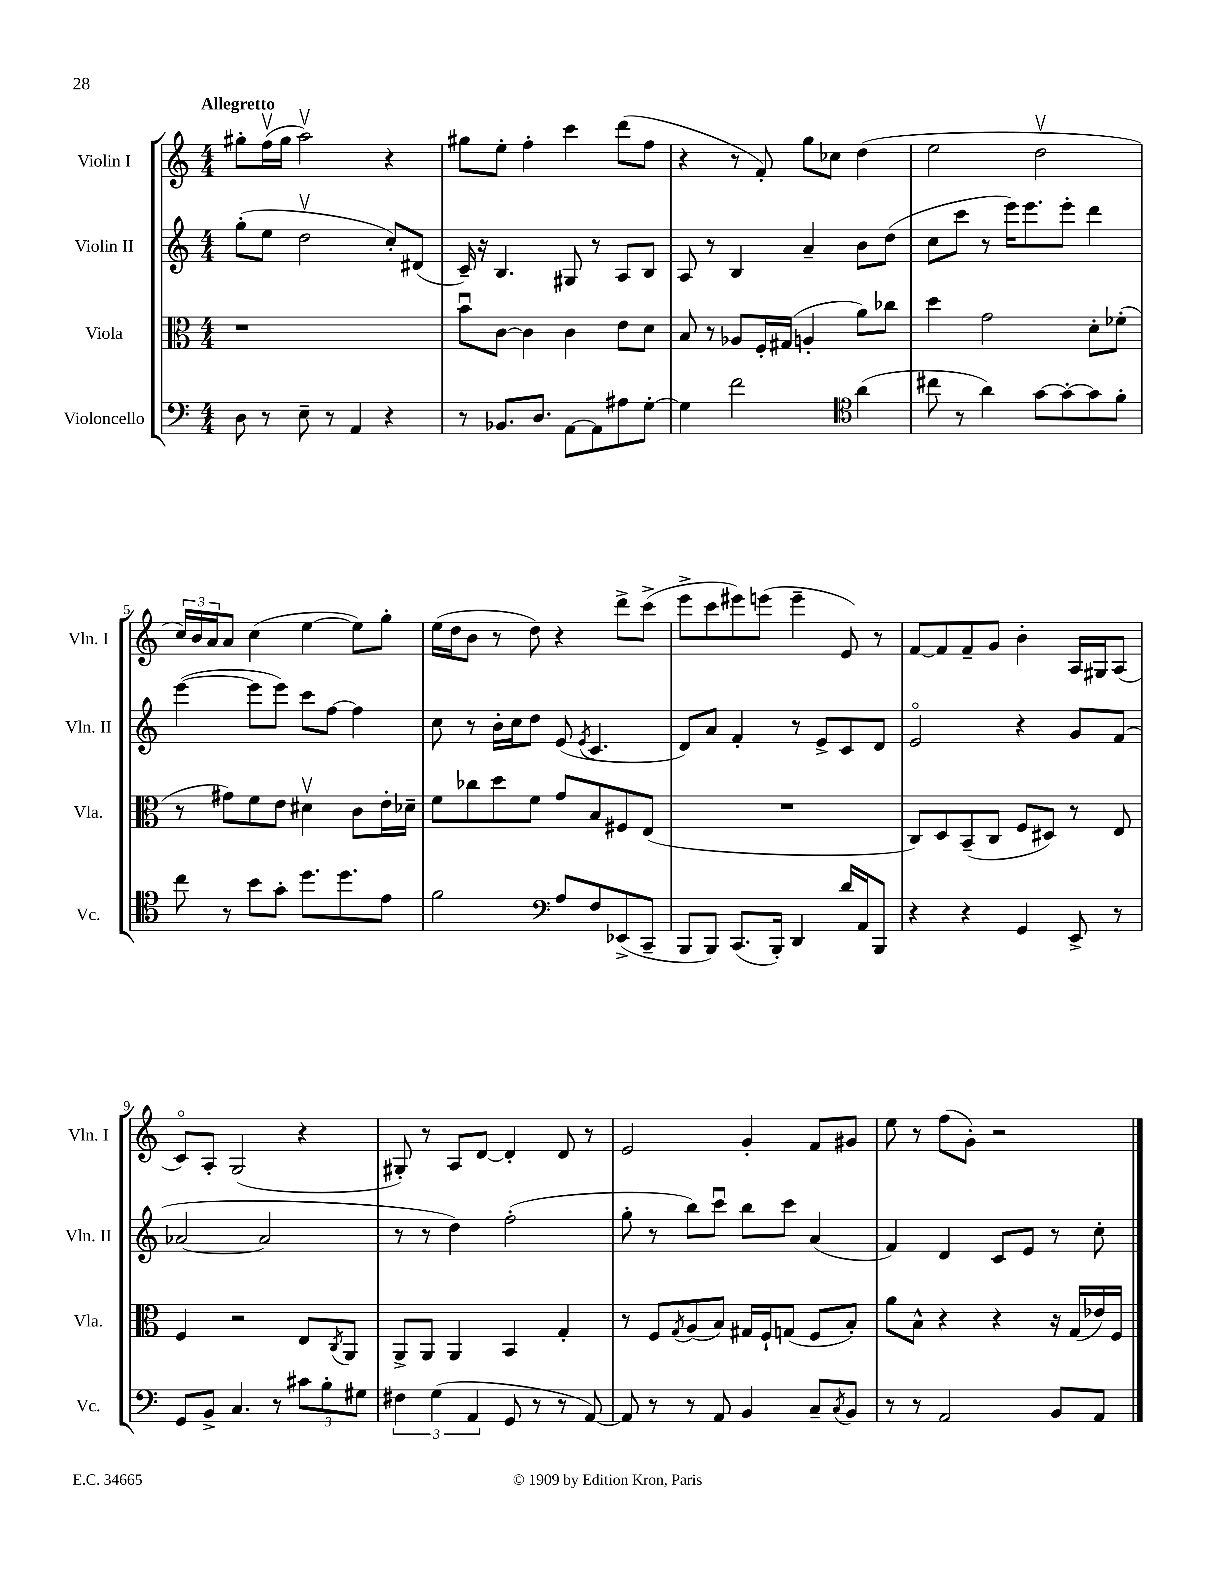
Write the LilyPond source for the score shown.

<<
\new StaffGroup <<
\new Staff = "s0" \with { instrumentName = "Violin I" shortInstrumentName = "Vln. I" } {
    \clef treble \key c \major \numericTimeSignature \time 4/4 \tempo "Allegretto"
    gis''8-. f''16\upbow( gis''16 a''2\upbow) r4 |
    gis''8 e''8-. f''4-. c'''4 d'''8( f''8 |
    r4 r8 f'8-.) g''8 ces''8 d''4( |
    e''2 d''2\upbow |
    \tuplet 3/2 { c''16) b'16 a'16 } a'8 c''4( e''4~ e''8) g''8-. |
    e''16( d''16 b'8 r8 d''8) r4 d'''8-> c'''8->( |
    e'''8-> c'''8 eis'''8) e'''8( e'''4-- e'8) r8 |
    f'8~ f'8 f'8-- g'8 b'4-. a16 gis16 a8( |
    c'8\flageolet) a8-. g2( r4 |
    gis8-.) r8 a8 d'8~ d'4-. d'8 r8 |
    e'2 g'4-. f'8 gis'8 |
    e''8 r8 f''8( g'8-.) r2 \bar "|." |
}
\new Staff = "s1" \with { instrumentName = "Violin II" shortInstrumentName = "Vln. II" } {
    \clef treble \key c \major \numericTimeSignature \time 4/4
    g''8-.( e''8 d''2\upbow c''8-.) dis'8( |
    c'16--) r16 b4. gis8 r8 a8 b8 |
    a8 r8 b4 a'4-- b'8 d''8( |
    c''8 c'''8 r8 e'''16) e'''8. e'''8-. d'''4 |
    e'''4~( e'''8 e'''8) c'''8 f''8~ f''4 |
    c''8 r8 b'16-. c''16 d''8 e'8( \acciaccatura { e'8 } c'4. |
    d'8) a'8 f'4-. r8 e'8-> c'8 d'8 |
    e'2\flageolet r4 g'8 f'8( |
    aes'2~ aes'2 |
    r8 r8 d''4) f''2-.( |
    g''8-. r8 b''8) c'''8\downbow b''8 c'''8 a'4( |
    f'4) d'4 c'8 e'8 r8 c''8-. \bar "|." |
}
\new Staff = "s2" \with { instrumentName = "Viola" shortInstrumentName = "Vla." } {
    \clef alto \key c \major \numericTimeSignature \time 4/4
    r1 |
    b'8\downbow c'8~ c'4 c'4 e'8 d'8 |
    b8 r8 aes8 f16-. gis16( a4-. a'8) ces''8 |
    d''4 g'2 d'8-. fes'8-.( |
    r8 gis'8) f'8 e'8 dis'4\upbow c'8 e'16-. des'16-- |
    f'8 ces''8 d''8 f'8 g'8 b8 fis8 e8( |
    R1 |
    c8) d8 b,8--( c8 f8 dis8) r8 e8 |
    f4 r2 e8 \acciaccatura { c8 } a,8 |
    a,8-> a,8 a,4 b,4 g4-. |
    r8 f8 \acciaccatura { g8 } a8( b8) gis16 f16-! g8( f8 b8-.) |
    a'8 b8-^ r4 r4 r16 g16( ees'16) f16 \bar "|." |
}
\new Staff = "s3" \with { instrumentName = "Violoncello" shortInstrumentName = "Vc." } {
    \clef bass \key c \major \numericTimeSignature \time 4/4
    d8 r8 e8-- r8 a,4 r4 |
    r8 bes,8. d8. a,8~ a,8 ais8 g8~-. |
    g4 f'2 \clef tenor a'4( |
    cis''8 r8 a'4) g'8~ g'8~-. g'8 f'8-. |
    c''8 r8 b'8 g'8-. d''8. d''8. e'8 |
    f'2 \clef bass a8 f8 ees,8->( c,8-- |
    b,,8 b,,8) c,8.( b,,16-.) d,4 d'16 a,16 b,,8 |
    r4 r4 g,4 e,8-> r8 |
    g,8 b,8-> c4. r8 \tuplet 3/2 { cis'8 b8-. gis8 } |
    \tuplet 3/2 { fis4 g4( a,4 } g,8 r8 r8 a,8~) |
    a,8 r8 r8 a,8 b,4 c8-- \acciaccatura { c8 } b,8 |
    r8 r8 a,2 b,8 a,8 \bar "|." |
}
>>
>>
